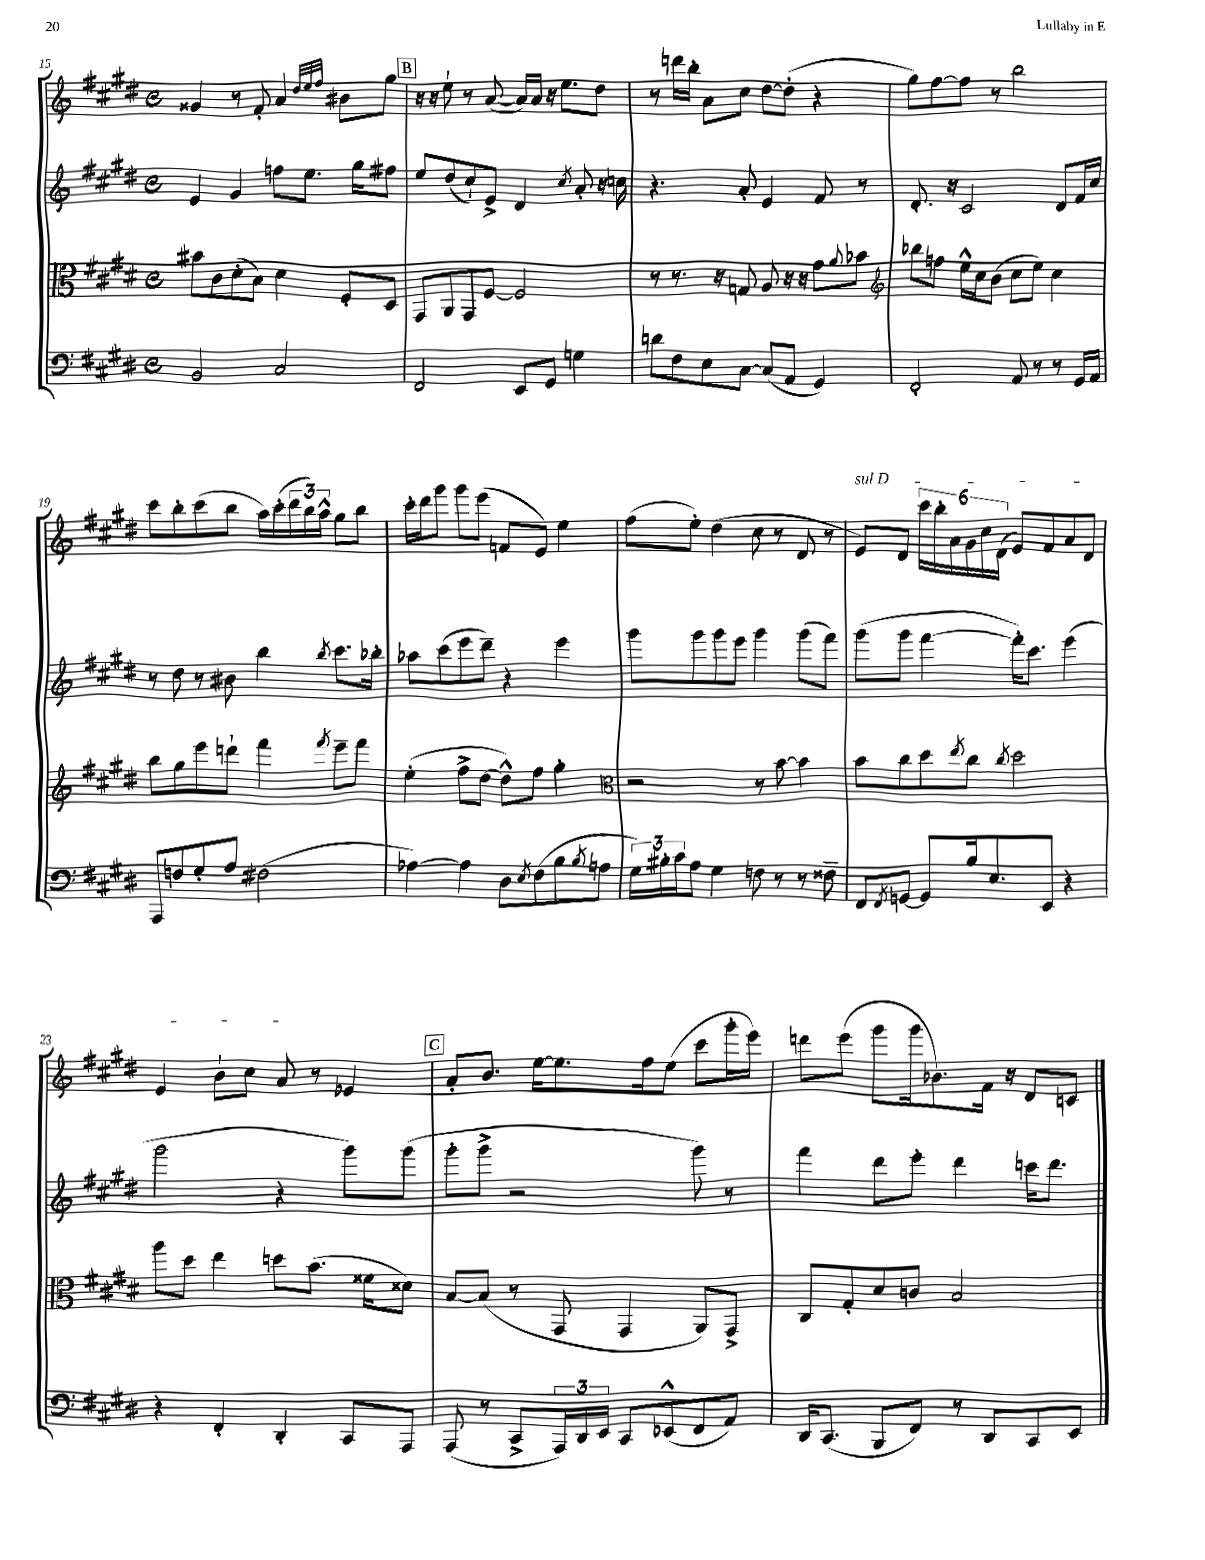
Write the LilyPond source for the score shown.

<<
\new StaffGroup <<
\new Staff = "s0" {
    \clef treble \key e \major \defaultTimeSignature \time 4/4
    gisis'4 r8 fis'8-. a'4 \grace { dis''32 e''32 fis''32 } bis'8 gis''8 |
    \mark \markup { \box "B" } r16 r16 e''8-! r8 a'8~( a'16) a'16 r16 e''8. dis''8 |
    r8 d'''16 b''16-. a'8 cis''8 dis''8~ dis''8-.( r4 |
    gis''8) fis''8~ fis''8 r8 b''2 |
    cis'''8 b''8-. cis'''8( b''8 a''16) cis'''16-.( \tuplet 3/2 { dis'''16 b''16) a''16-^ } gis''8 b''8 |
    cis'''16-. dis'''16 gis'''8 gis'''8 e'''8( f'8 e'8) e''4 |
    fis''8( e''8-.) dis''4( cis''8 r8 dis'8 r8 |
    \once \override TextSpanner.bound-details.left.text = \markup { \italic "sul D" } e'8\startTextSpan) dis'8 \tuplet 6/4 { cis'''16 b''16-. a'16 gis'16 cis''16 dis'16( } e'8) fis'8 a'8 dis'8 |
    e'4 b'8-! cis''8 a'8\stopTextSpan r8 ees'4 |
    \mark \markup { \box "C" } a'8-. b'8. e''16~ e''8. fis''16 e''8( cis'''8 gis'''16-. e'''16) |
    d'''8 e'''8( gis'''8 gis'''16 bes'8.) fis'16 r16 dis'8 c'8 \bar "|." |
}
\new Staff = "s1" {
    \clef treble \key e \major \defaultTimeSignature \time 4/4
    e'4 gis'4 f''8 e''8. gis''16 fis''8 |
    \mark \markup { \box "B" } e''8 dis''8( cis''8-!) e'8-> dis'4 \acciaccatura { cis''8 } a'8-. r16 c''16 |
    r4. a'8-. e'4 fis'8 r8 |
    dis'8.-. r16 cis'2 dis'8 fis'16 cis''16 |
    r8 dis''8 r8 bis'8 b''4 \acciaccatura { b''8 } cis'''8. bes''16-. |
    aes''8 cis'''8( e'''8 dis'''8--) r4 e'''4 |
    gis'''8 gis'''8 gis'''8 e'''8 gis'''4 gis'''8( fis'''8) |
    gis'''8( gis'''8 fis'''4~ fis'''16-.) cis'''8. e'''4( |
    gis'''2 r4 gis'''8) gis'''8( |
    \mark \markup { \box "C" } gis'''8-. gis'''8-> r2 gis'''8) r8 |
    fis'''4 dis'''8 e'''8-. dis'''4 c'''16 dis'''8. \bar "|." |
}
\new Staff = "s2" {
    \clef alto \key e \major \defaultTimeSignature \time 4/4
    bis'8 cis'8 dis'8-.( b8) dis'4 fis8-. dis8 |
    \mark \markup { \box "B" } gis,8 a,8 gis,8 fis8~ fis2 |
    r8 r8. r16 g8 a8 r16 r16 gis'8 \appoggiatura { a'8 } bes'8 |
    \clef treble bes''8 f''8 e''16-^ cis''16 b'8( cis''8 e''8) cis''4 |
    b''8 gis''8 e'''8 d'''8-! fis'''4 \acciaccatura { fis'''8 } e'''8-- fis'''8 |
    e''4-.( fis''8-> dis''8~ dis''8-^) fis''8 gis''4-. |
    \clef alto r2 r8 b'8~ b'4 |
    b'8 cis''8 dis''8 \acciaccatura { e''8 } cis''8 \acciaccatura { cis''8 } dis''2 |
    a''8 dis''8 e''4 d''8 b'8.( fisis'16 disis'8) |
    \mark \markup { \box "C" } b8~ b8( r8 gis,8 gis,4 a,8) gis,8-> |
    cis8 gis8-. dis'8 c'8 b2 \bar "|." |
}
\new Staff = "s3" {
    \clef bass \key e \major \defaultTimeSignature \time 4/4
    b,2 cis2 |
    \mark \markup { \box "B" } fis,2 e,8 gis,8 g4 |
    d'8 fis8 e8 cis8~ cis8( a,8 gis,4) |
    fis,2-. a,8 r8 r8 gis,16 a,16 |
    a,,8 f8 gis8-. a8 fis2( |
    aes4~) aes4 dis8 \acciaccatura { e8 } fis8( b8 \acciaccatura { b8 } a8 |
    \tuplet 3/2 { gis16) bis16-. cis'16 } a8 gis4 f8 r8 r8 fisis8-- |
    fis,8 \acciaccatura { fis,8 } g,8~ g,8 b16 e8. e,8 r4 |
    r4 fis,4-. dis,4-. cis,8 a,,8 |
    \mark \markup { \box "C" } a,,8( r8 cis,8-> \tuplet 3/2 { a,,16) dis,16 e,16 } cis,8 ees,8-^( fis,8 a,8) |
    dis,16 cis,8.( b,,8 fis,8) r8 dis,8 cis,8 e,8 \bar "|." |
}
>>
>>
\layout { \context { \Score currentBarNumber = #15 } }
